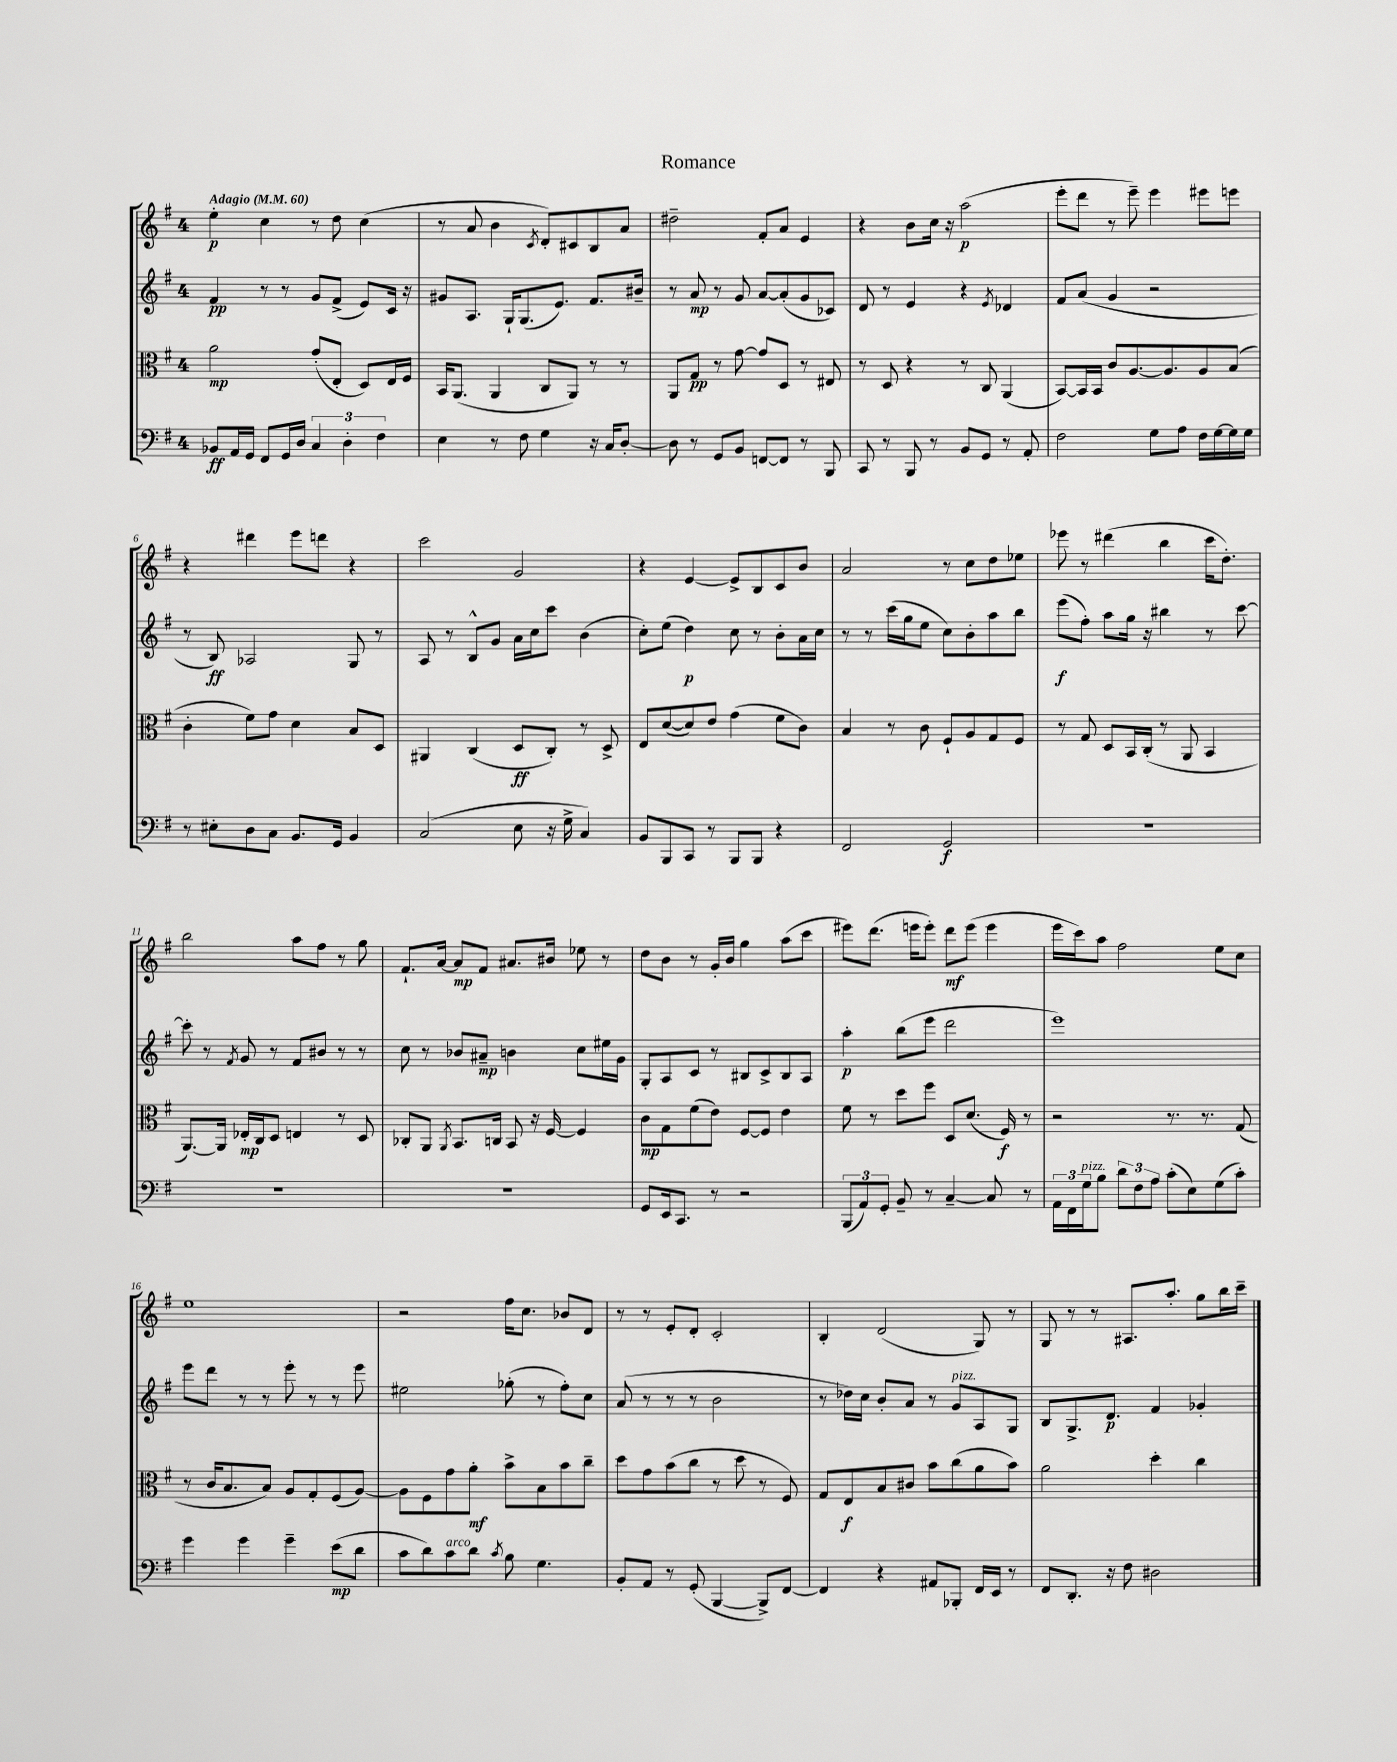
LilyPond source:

\header { title = "Romance" }
<<
\new StaffGroup <<
\new Staff = "s0" {
    \clef treble \key g \major \once \override Staff.TimeSignature.style = #'single-digit \time 4/4 \tempo "Adagio" 4 = 60
    e''4-.\p c''4 r8 d''8 c''4( |
    r8 a'8 b'4 \acciaccatura { c'8 } d'8-.) cis'8 b8 a'8 |
    dis''2-- fis'8-. a'8 e'4 |
    r4 b'8 c''16 r16 a''2\p( |
    e'''8-. d'''8 r8 e'''8--) e'''4 eis'''8 e'''8 |
    r4 dis'''4 e'''8 d'''8 r4 |
    c'''2 g'2 |
    r4 e'4~ e'8-> b8 c'8 b'8 |
    a'2 r8 c''8 d''8 ees''8 |
    ees'''8 r8 dis'''4( b''4 c'''16 d''8.-.) |
    b''2 a''8 fis''8 r8 g''8 |
    fis'8.-! a'16~ a'8\mp fis'8 ais'8. bis'16 ees''8 r8 |
    d''8 b'8 r8 g'16-. b'16 g''4 a''8( c'''8 |
    eis'''8) d'''8.( e'''16 e'''8-.) d'''8\mf e'''8( e'''4 |
    e'''16 c'''16) a''8 fis''2 e''8 c''8 |
    e''1 |
    r2 fis''16 c''8. bes'8 d'8 |
    r8 r8 e'8-. d'8-. c'2-. |
    b4-. d'2( g8) r8 |
    g8 r8 r8 ais8. a''8.-. g''8 b''16 c'''16-- \bar "|." |
}
\new Staff = "s1" {
    \clef treble \key g \major \once \override Staff.TimeSignature.style = #'single-digit \time 4/4
    fis'4\pp r8 r8 g'8 fis'8->( e'8) c'16 r16 |
    gis'8 a8. g16-! g8.( e'8.) fis'8. bis'16-- |
    r8 a'8\mp r8 g'8 a'8~ a'8-.( g'8 ces'8) |
    d'8 r8 e'4 r4 \acciaccatura { e'8 } des'4 |
    fis'8 a'8( g'4 r2 |
    r8 b8\ff) aes2 g8 r8 |
    a8 r8 b8-^ g'8 a'16 c''16 c'''8 b'4( |
    c''8-.) e''8( d''4\p) c''8 r8 b'8-. a'16 c''16 |
    r8 r8 c'''16( g''16 e''8 c''8) b'8-. a''8 b''8 |
    e'''8\f( fis''8-.) a''8 g''16 r16 bis''4 r8 c'''8~ |
    c'''8-. r8 \acciaccatura { fis'8 } g'8 r8 fis'8 bis'8 r8 r8 |
    c''8 r8 bes'8 ais'8--\mp b'4 c''8 eis''16 g'16 |
    g8-. a8 c'8 r8 bis8 c'8-> bis8 a8 |
    a''4-.\p b''8( e'''8 d'''2 |
    e'''1) |
    e'''8 d'''8 r8 r8 e'''8-. r8 r8 e'''8 |
    eis''2 ges''8-.( r8 fis''8-.) c''8 |
    a'8( r8 r8 r8 b'2 |
    r8 des''16) c''16 b'8-. a'8 r8 g'8^\markup { \italic "pizz." } a8 g8 |
    b8 g8.-> d'8.\p fis'4 ges'4-. \bar "|." |
}
\new Staff = "s2" {
    \clef alto \key g \major \once \override Staff.TimeSignature.style = #'single-digit \time 4/4
    a'2\mp g'8-.( e8-. d8) e16 fis16 |
    b,16 a,8.( a,4 c8 a,8) r8 r8 |
    a,8 g8\pp r8 g'8~ g'8 d8 r8 eis8 |
    r8 d8 r4 r8 c8 a,4( |
    b,8~) b,16 b,16 c'8 a8.~ a8. a8 b8( |
    c'4-. fis'8) g'8 d'4 b8 d8 |
    ais,4 c4( d8\ff c8-.) r8 d8-> |
    e8 d'8~( d'8) e'8 g'4( fis'8 c'8) |
    b4 r8 c'8 fis8-! a8 g8 fis8 |
    r8 g8 d8 b,16 c16-.( r8 a,8 b,4 |
    a,8.~) a,16 ees16-.\mp c16 d8 e4 r8 d8 |
    ces8-. a,8 \acciaccatura { a,8 } b,8. c16 b,8 r16 fis16~ fis4 |
    c'8\mp g8 fis'8( e'8) fis8~ fis8 e'4 |
    fis'8 r8 d''8 fis''8 d8 d'8.( fis16\f) r8 |
    r2 r8. r8. g8( |
    r8 c'16 b8. b8) a8 g8-. fis8( a8~) |
    a8 fis8 g'8 a'8-.\mf b'8-> b8 b'8 c''8-- |
    d''8 g'8 b'8( c''8 r8 d''8 r8 fis8) |
    g8 e8\f b8 cis'8 b'8 c''8( a'8 b'8) |
    a'2 d''4-. c''4 \bar "|." |
}
\new Staff = "s3" {
    \clef bass \key g \major \once \override Staff.TimeSignature.style = #'single-digit \time 4/4
    bes,8\ff a,16 g,16 fis,8 g,16 d16 \tuplet 3/2 { c4 d4-. fis4 } |
    e4 r8 fis8 g4 r16 c16 d8~-. |
    d8 r8 g,8 b,8 f,8~ f,8 r8 b,,8 |
    c,8 r8 b,,8 r8 b,8 g,8 r8 a,8-. |
    fis2 g8 a8 fis16 g16~ g16 g16 |
    r8 eis8-. d8 c8 b,8. g,16 b,4 |
    c2( e8 r16 g16-> c4) |
    b,8 b,,8 c,8 r8 b,,8 b,,8 r4 |
    fis,2 g,2\f |
    R1 |
    R1 |
    R1 |
    g,8 e,16 c,8. r8 r2 |
    \tuplet 3/2 { b,,8( a,8) g,8-. } b,8-- r8 c4~-- c8 r8 |
    \tuplet 3/2 { a,16 fis,16 g16^\markup { \italic "pizz." } } b8 \tuplet 3/2 { d'8 fis8 a8 } c'8-.( e8) g8( c'8-.) |
    g'4 g'4 g'4-- e'8\mp( d'8 |
    c'8 d'8) c'8^\markup { \italic "arco" } d'8 \acciaccatura { c'8 } b8 g4. |
    b,8-. a,8 r8 g,8-.( b,,4~ b,,8->) fis,8~ |
    fis,4 r4 ais,8 bes,,8-. fis,16 e,16 r8 |
    fis,8 d,8.-. r16 fis8 dis2 \bar "|." |
}
>>
>>
